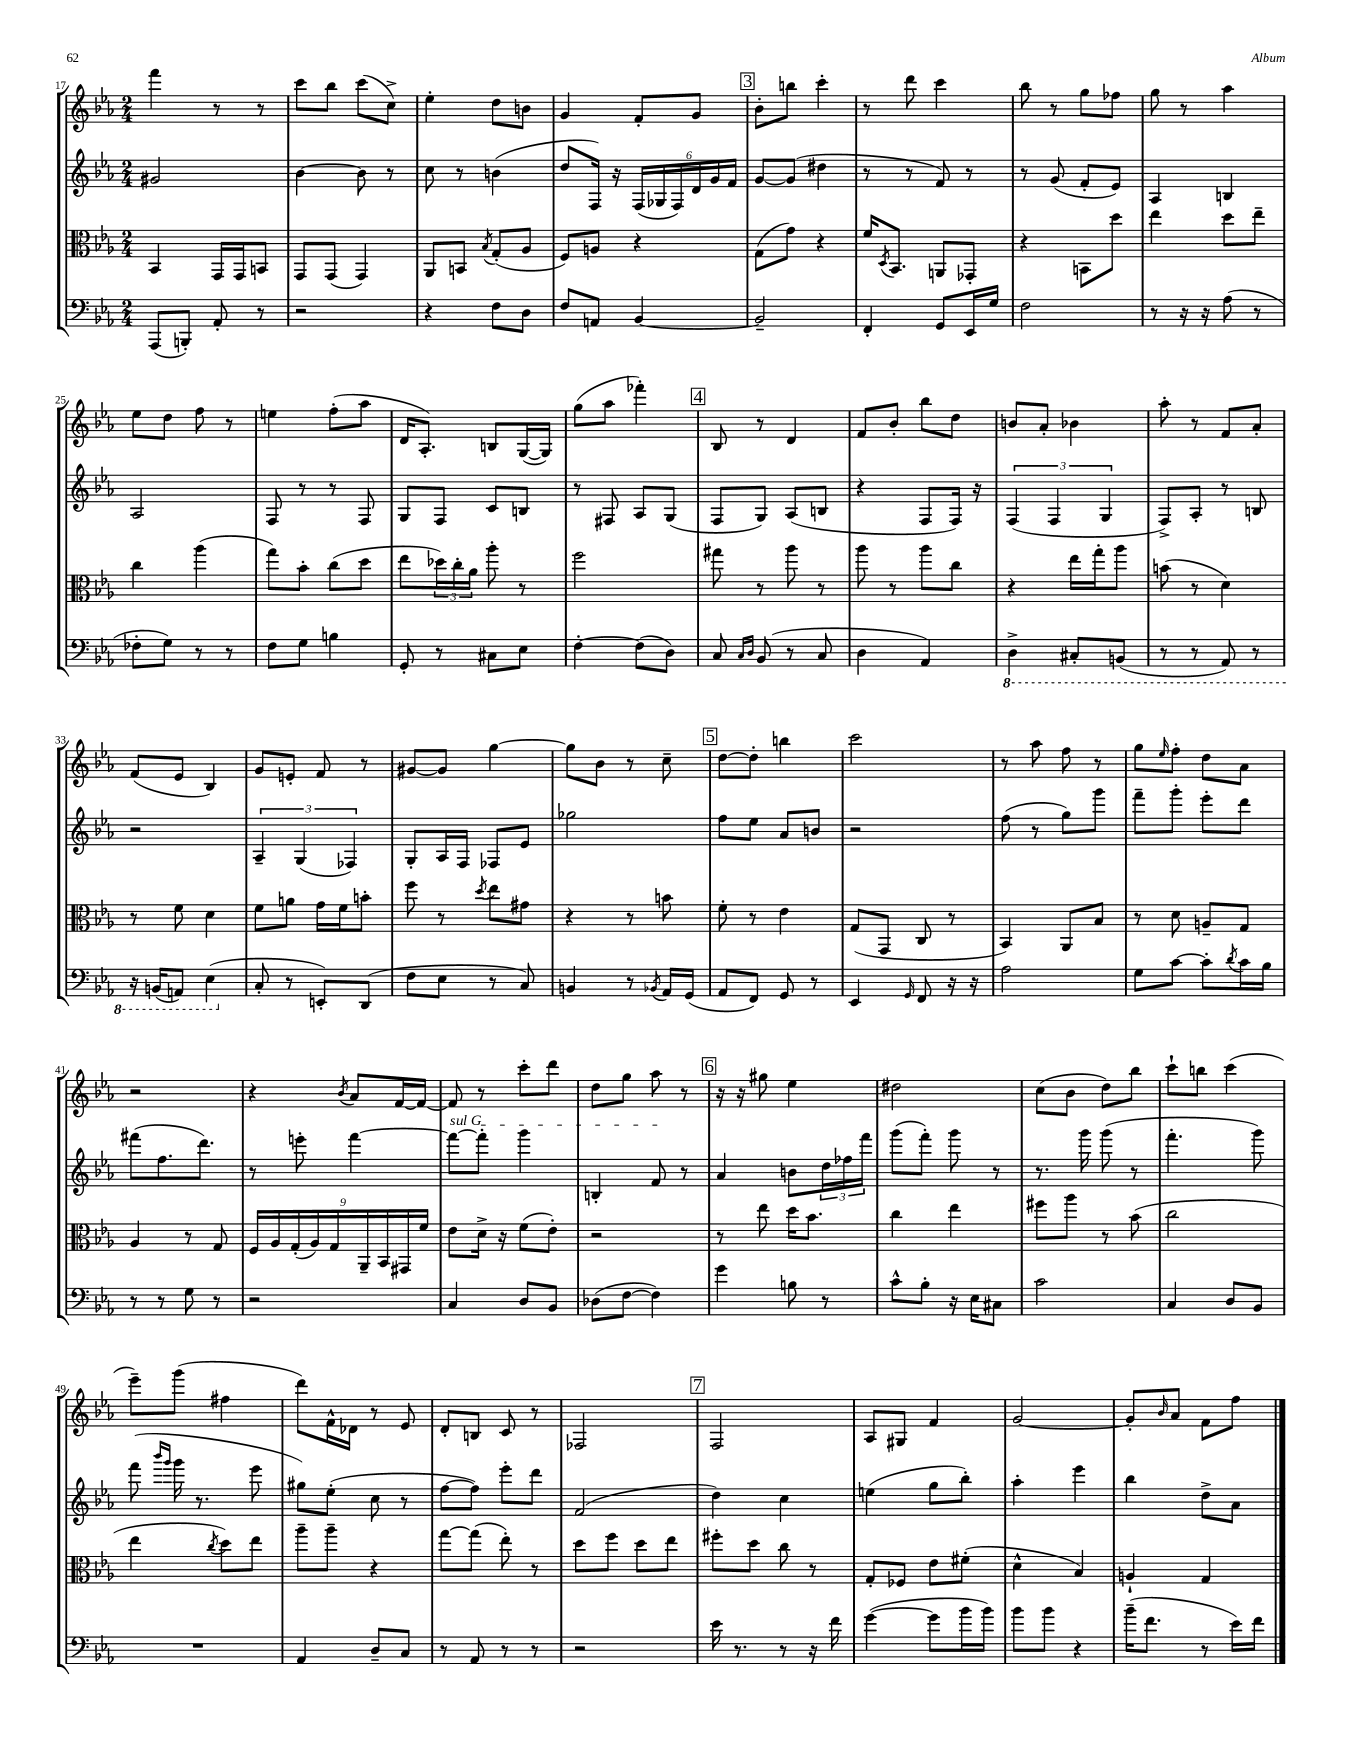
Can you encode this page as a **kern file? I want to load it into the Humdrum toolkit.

**kern	**kern	**kern	**kern
*staff4	*staff3	*staff2	*staff1
*clefF4	*clefC3	*clefG2	*clefG2
*k[b-e-a-]	*k[b-e-a-]	*k[b-e-a-]	*k[b-e-a-]
*M2/4	*M2/4	*M2/4	*M2/4
(8AAA-	4BB-	2g#	4fff
8BBB')	.	.	.
8AA-'	16GG	.	8r
.	16GG	.	.
8r	8BB	.	8r
=	=	=	=
2r	8GG	[4b-	8ccc
.	(8GG	.	8bb-
.	4GG)	8b-]	(8ccc
.	.	8r	8cc^)
=	=	=	=
4r	8AA-	8cc	4ee-'
.	8BB	8r	.
.	8qB-	.	.
8F	(8G'	(4b	8dd
8D	8A-	.	8b
=	=	=	=
8F	8F)	8dd	4g
8AA	8A	16F)	.
.	.	16r	.
[4BB-	4r	(24F	8f'
.	.	24G-	.
.	.	24F)	.
.	.	24d	8g
.	.	24g	.
.	.	24f	.
=	=	=	=
2BB-~]	(8G	[8g	8b-'
.	8g)	(8g]	8bb
.	4r	4dd#	4ccc'
=	=	=	=
4FF'	16f	8r	8r
.	8qD	.	.
.	8.BB-	.	.
.	.	8r	8ddd
8GG	8AA	8f)	4ccc
16EE-	8GG-'	8r	.
16G	.	.	.
=	=	=	=
2F	4r	8r	8bb-
.	.	(8g	8r
.	8BB	8f'	8gg
.	8dd	8e-)	8ff-
=	=	=	=
8r	4ee-	4A-	8gg
16r	.	.	8r
16r	.	.	.
(8A-	8dd	4B	4aa-
8r	8ee-~	.	.
=	=	=	=
8F-'	4cc	2A-	8ee-
8G)	.	.	8dd
8r	(4aa-	.	8ff
8r	.	.	8r
=	=	=	=
8F	8gg)	8F	4ee
8G	8b-'	8r	.
4B	(8cc	8r	(8ff'
.	8dd	8F	8aa-
=	=	=	=
8GG'	8ee-	8G	16d
.	.	.	8.A-')
8r	24dd-)	8F	.
.	24cc'	.	.
.	24a-	.	.
8C#	8aa-'	8c	8B
8E-	8r	8B	([16G
.	.	.	16G])
=	=	=	=
[4F'	2ff	8r	(8gg
.	.	8F#	8aa-
(8F]	.	8A-	4fff-')
8D)	.	(8G	.
=	=	=	=
8C	8gg#	8F	8B-
16qqC	.	.	.
16qqD	.	.	.
(8BB-	8r	8G)	8r
8r	8aa-	(8A-	4d
8C	8r	8B	.
=	=	=	=
4D	8aa-	4r	8f
.	8r	.	8b-'
4AA-)	8aa-	8F	8bb-
.	8cc	16F)	8dd
.	.	16r	.
=	=	=	=
4DD^	4r	(6F	8b
.	.	.	8a-'
.	.	6F	.
8CC#'	16ee-	.	4b-
.	16gg'	.	.
.	.	6G	.
(8BBB	8aa-	.	.
=	=	=	=
8r	(8b	8F^)	8aa-'
8r	8r	8A-'	8r
8AAA-)	4d)	8r	8f
8r	.	8B	8a-'
=	=	=	=
16r	8r	2r	(8f
(16BBB	.	.	.
8AAA)	8f	.	8e-
(4EE-	4d	.	4B-)
=	=	=	=
8C'	8f	6A-~	8g
8r	8a	.	8e'
.	.	(6G	.
8EE')	16g	.	8f
.	16f	.	.
.	.	6F-)	.
(8DD	8b'	.	8r
=	=	=	=
8F	8ff	8G'	[8g#
8E-	8r	16A-	8g#]
.	.	16F	.
.	8qdd	.	.
8r	8ee-	8F-	[4gg
8C)	8g#	8e-	.
=	=	=	=
4BB	4r	2gg-	8gg]
.	.	.	8b-
8r	8r	.	8r
8qBB-	.	.	.
16AA-	8b	.	8cc~
(16GG	.	.	.
=	=	=	=
8AA-	8f'	8ff	[8dd
8FF)	8r	8ee-	8dd']
8GG	4e-	8a-	4bb
8r	.	8b	.
=	=	=	=
4EE-	(8G	2r	2ccc
.	8GG	.	.
16qqGG	.	.	.
8FF	8C	.	.
16r	8r	.	.
16r	.	.	.
=	=	=	=
2A-	4BB-)	(8ff	8r
.	.	8r	8aa-
.	8AA-	8gg)	8ff
.	8B-	8ggg	8r
=	=	=	=
8G	8r	8fff~	8gg
.	.	.	16qqee-
[8c	8d	8ggg'	8ff'
8c']	8A~	8eee-'	8dd
8qd	.	.	.
16c	8G	8ddd	8a-
16B-	.	.	.
=	=	=	=
8r	4A-	(8fff#	2r
8r	.	8.ff	.
8G	8r	.	.
.	.	8.ddd)	.
8r	8G	.	.
=	=	=	=
2r	18F	8r	4r
.	18A-	.	.
.	(18G'	.	.
.	.	8eee'	.
.	18A-)	.	.
.	18G	.	.
.	.	.	8qb-
.	.	[4fff	8a-
.	18AA-~	.	.
.	18BB-	.	.
.	.	.	[16f
.	18GG#	.	.
.	.	.	16f_
.	18f	.	.
=	=	=	=
4C	8e-	8fff_	8f]
.	16d^	8fff']	8r
.	16r	.	.
8D	(8f	4ggg	8ccc'
8BB-	8e-')	.	8ddd
=	=	=	=
(8D-	2r	4B'	8dd
[8F	.	.	8gg
4F])	.	8f	8aa-
.	.	8r	8r
=	=	=	=
4g	8r	4a-	16r
.	.	.	16r
.	8ee-	.	8gg#
8B	16dd	8b	4ee-
.	8.b-	.	.
8r	.	24dd	.
.	.	24ff-	.
.	.	24fff	.
=	=	=	=
8c^^	4cc	(8ggg	2dd#
8B-'	.	8fff')	.
16r	4ee-	8ggg	.
16E-	.	.	.
8C#	.	8r	.
=	=	=	=
2c	8ff#	8.r	(8cc
.	8aa-	.	8b-
.	.	16ggg	.
.	8r	(8ggg	8dd)
.	(8b-	8r	8bb-
=	=	=	=
4C	2cc	4.fff'	8ccc`
.	.	.	8bb
8D	.	.	(4ccc
8BB-	.	8ggg)	.
=	=	=	=
2r	4ee-	(8fff	8eee-~)
.	.	16qqbbb-	.
.	.	16qqggg	.
.	.	16ggg	(8ggg
.	.	8.r	.
.	8qcc	.	.
.	8dd)	.	4ff#
.	8ee-	8eee-	.
=	=	=	=
4AA-	8aa-~	8gg#)	8ddd)
.	8aa-~	(8ee-'	16f^^
.	.	.	16d-
8D~	4r	8cc	8r
8C	.	8r	8e-
=	=	=	=
8r	[8gg	[8ff	8d'
8AA-	(8gg]	8ff])	8B
8r	8ee-')	8eee-'	8c
8r	8r	8ddd	8r
=	=	=	=
2r	8dd	(2f	2F-
.	8ff	.	.
.	8dd	.	.
.	8ee-	.	.
=	=	=	=
16e-	8ff#'	4dd)	2F
8.r	.	.	.
.	8dd	.	.
8r	8cc	4cc	.
16r	8r	.	.
16f	.	.	.
=	=	=	=
([4g	8G'	(4ee	8A-
.	8F-	.	8G#
8g]	8e-	8gg	4f
16b-	(8f#'	8bb-')	.
16b-)	.	.	.
=	=	=	=
8b-	4d^^	4aa-'	[2g
8b-	.	.	.
4r	4B-)	4eee-	.
=	=	=	=
(16b-~	4A`	4bb-	8g']
8.f	.	.	.
.	.	.	16qqb-
.	.	.	8a-
8r	4G	8dd^	8f
16e-)	.	8a-	8ff
16f	.	.	.
==	==	==	==
*-	*-	*-	*-
